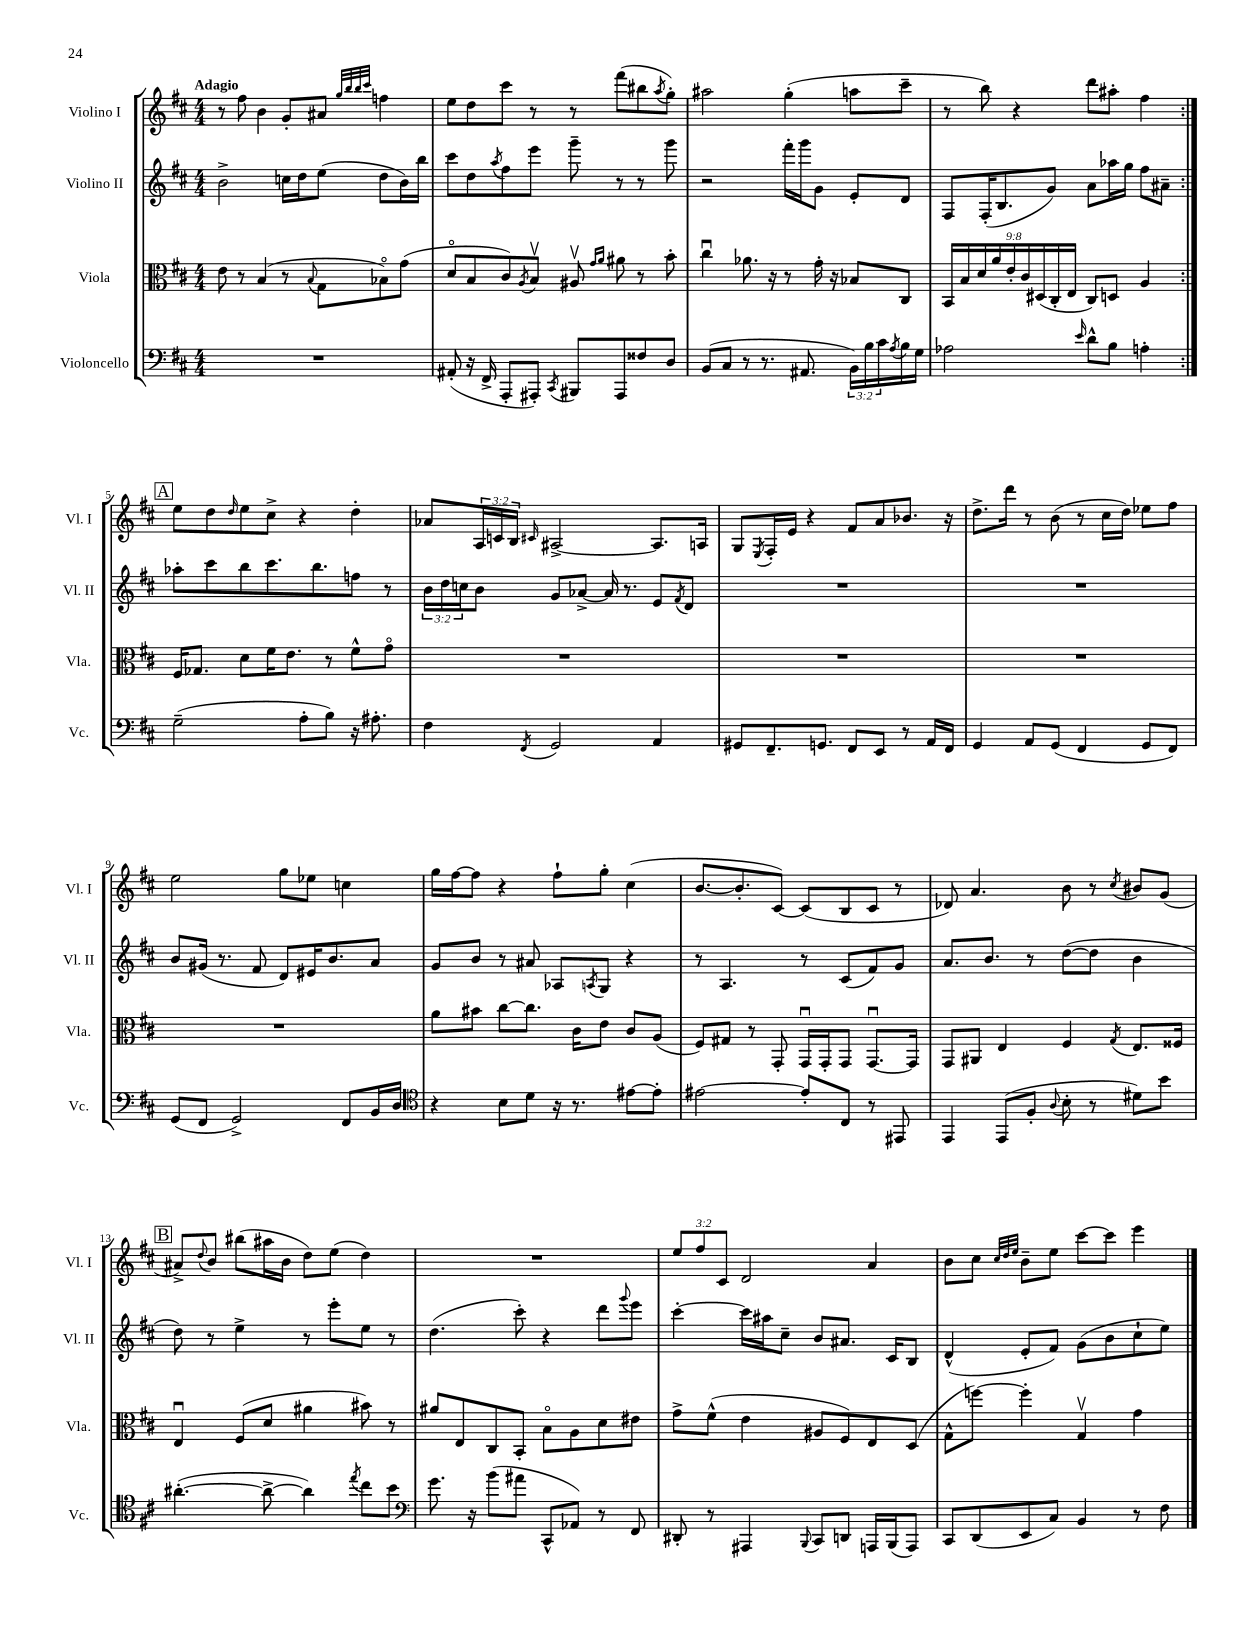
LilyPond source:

<<
\new StaffGroup <<
\new Staff = "s0" \with { instrumentName = "Violino I" shortInstrumentName = "Vl. I" } {
    \clef treble \key d \major \numericTimeSignature \time 4/4 \override Staff.TupletNumber.text = #tuplet-number::calc-fraction-text \tempo "Adagio"
    \repeat volta 2 { r8 fis''8 b'4 g'8-. ais'8 \grace { g''32 b''32 b''32 cis'''32 } f''4 |
    e''8 d''8 cis'''8 r8 r8 fis'''8( bis''8 \acciaccatura { a''8 } g''8-.) |
    ais''2 g''4-.( a''8 cis'''8-- |
    r8 b''8) r4 d'''8 ais''8-. fis''4 | }
    \mark \markup { \box "A" } e''8 d''8 \grace { d''16 } e''8 cis''8-> r4 d''4-. |
    aes'8 \tuplet 3/2 { a16 c'16 b16 } \grace { cis'16 } ais2~-> ais8. a16 |
    g8 \acciaccatura { e8 } fis16-. e'16 r4 fis'8 a'8 bes'8. r16 |
    d''8.-> d'''16 r8 b'8( r8 cis''16 d''16) ees''8 fis''8 |
    e''2 g''8 ees''8 c''4 |
    g''16 fis''16~ fis''8 r4 fis''8-! g''8-. cis''4( |
    b'8.~ b'8.-. cis'8~) cis'8( b8 cis'8 r8 |
    des'8) a'4. b'8 r8 \acciaccatura { cis''8 } bis'8 g'8( |
    \mark \markup { \box "B" } ais'8->) \appoggiatura { d''8 } b'8 bis''8( ais''16 b'16 d''8) e''8( d''4) |
    R1 |
    \tuplet 3/2 { e''8 fis''8 cis'8 } d'2 a'4 |
    b'8 cis''8 \grace { cis''32 d''32 e''32 } b'8-- e''8 cis'''8~ cis'''8 e'''4 \bar "|." |
}
\new Staff = "s1" \with { instrumentName = "Violino II" shortInstrumentName = "Vl. II" } {
    \clef treble \key d \major \numericTimeSignature \time 4/4 \override Staff.TupletNumber.text = #tuplet-number::calc-fraction-text
    \repeat volta 2 { b'2-> c''16 d''16 e''8( d''8 b'16) b''16 |
    cis'''8 d''8 \acciaccatura { a''8 } fis''8 e'''8 g'''8-- r8 r8 g'''8 |
    r2 fis'''16-. g'''16 g'8 e'8-. d'8 |
    fis8 fis16-.( b8. g'8) a'8 aes''16 g''16 fis''8 ais'8-- | }
    \mark \markup { \box "A" } aes''8-. cis'''8 b''8 cis'''8. b''8. f''8 r8 |
    \tuplet 3/2 { b'16 d''16 c''16 } b'8 g'8 aes'8~-> aes'16 r8. e'8 \acciaccatura { fis'8 } d'8 |
    R1 |
    R1 |
    b'8 gis'16( r8. fis'8 d'8) eis'16 b'8. a'8 |
    g'8 b'8 r8 ais'8 aes8 \acciaccatura { a8 } g8 r4 |
    r8 a4. r8 cis'8( fis'8) g'8 |
    a'8. b'8. r8 d''8~( d''8 b'4 |
    \mark \markup { \box "B" } d''8) r8 e''4-> r8 e'''8-. e''8 r8 |
    d''4.( cis'''8-.) r4 d'''8 \appoggiatura { g'''8 } e'''8 |
    cis'''4~-. cis'''16 ais''16 cis''8-- b'8 ais'8. cis'16 b8 |
    d'4-^( e'8-. fis'8) g'8( b'8 cis''8-! e''8) \bar "|." |
}
\new Staff = "s2" \with { instrumentName = "Viola" shortInstrumentName = "Vla." } {
    \clef alto \key d \major \numericTimeSignature \time 4/4 \override Staff.TupletNumber.text = #tuplet-number::calc-fraction-text
    \repeat volta 2 { e'8 r8 b4( r8 \appoggiatura { b8 } g8 bes8\flageolet) g'8( |
    d'8\flageolet b8 cis'8) \acciaccatura { a8 } b8\upbow ais8\upbow \grace { g'16 a'16 } ais'8 r8 b'8-. |
    cis''4\downbow aes'8. r16 r8 g'16-. r16 bes8 cis8 |
    \tuplet 9/8 { b,16 b16 d'16 a'16 e'16-. cis'16 dis16( cis16-. e16 } cis8) d8 a4 | }
    \mark \markup { \box "A" } fis16 ges8. d'8 fis'16 e'8. r8 fis'8-^ g'8\flageolet |
    R1 |
    R1 |
    R1 |
    R1 |
    a'8 bis'8 cis''8~ cis''8. cis'16 e'8 cis'8 a8( |
    fis8) gis8 r8 g,8-. g,16\downbow g,16-. g,8 g,8.~\downbow g,16 |
    g,8 ais,8 e4 fis4 \acciaccatura { g8 } e8. fisis16 |
    \mark \markup { \box "B" } e4\downbow fis8( d'8 ais'4 bis'8) r8 |
    ais'8 e8 cis8 b,8-. b8\flageolet a8 d'8 eis'8 |
    g'8-> fis'8-^( e'4 ais8 fis8) e8 d8( |
    g8-^ f''8~) f''4-. g4\upbow g'4 \bar "|." |
}
\new Staff = "s3" \with { instrumentName = "Violoncello" shortInstrumentName = "Vc." } {
    \clef bass \key d \major \numericTimeSignature \time 4/4 \override Staff.TupletNumber.text = #tuplet-number::calc-fraction-text
    \repeat volta 2 { R1 |
    ais,8-.( r16 fis,16-> a,,8-. ais,,8-.) \acciaccatura { cis,8 } bis,,8 ais,,8 fisis8 d8 |
    b,8( cis8 r8 r8. ais,8. \tuplet 3/2 { b,16) b16 cis'16 } \acciaccatura { a8 } b16 g16 |
    aes2 \grace { e'16 } d'8-^ b8 a4-. | }
    \mark \markup { \box "A" } g2--( a8-. b8) r16 ais8.-. |
    fis4 \acciaccatura { fis,8 } g,2 a,4 |
    gis,8 fis,8.-- g,8. fis,8 e,8 r8 a,16 fis,16 |
    g,4 a,8 g,8( fis,4 g,8 fis,8) |
    g,8( fis,8 g,2->) fis,8 b,16 d16 |
    \clef tenor r4 b8 d'8 r16 r8. eis'8~ eis'8-. |
    eis'2~ eis'8-. cis8 r8 eis,8 |
    e,4 e,8( fis8-. \appoggiatura { a8 } b8-. r8 dis'8) b'8 |
    \mark \markup { \box "B" } ais'4.~-.( ais'8~-> ais'4) \acciaccatura { e''8 } cis''8 b'8 |
    \clef bass g'8. r16 b'8( ais'8 cis,8-^ aes,8) r8 fis,8 |
    dis,8-. r8 ais,,4 \appoggiatura { b,,8 } cis,8 d,8 a,,16 b,,16( a,,8) |
    cis,8 d,8( e,8 cis8) b,4 r8 fis8 \bar "|." |
}
>>
>>
